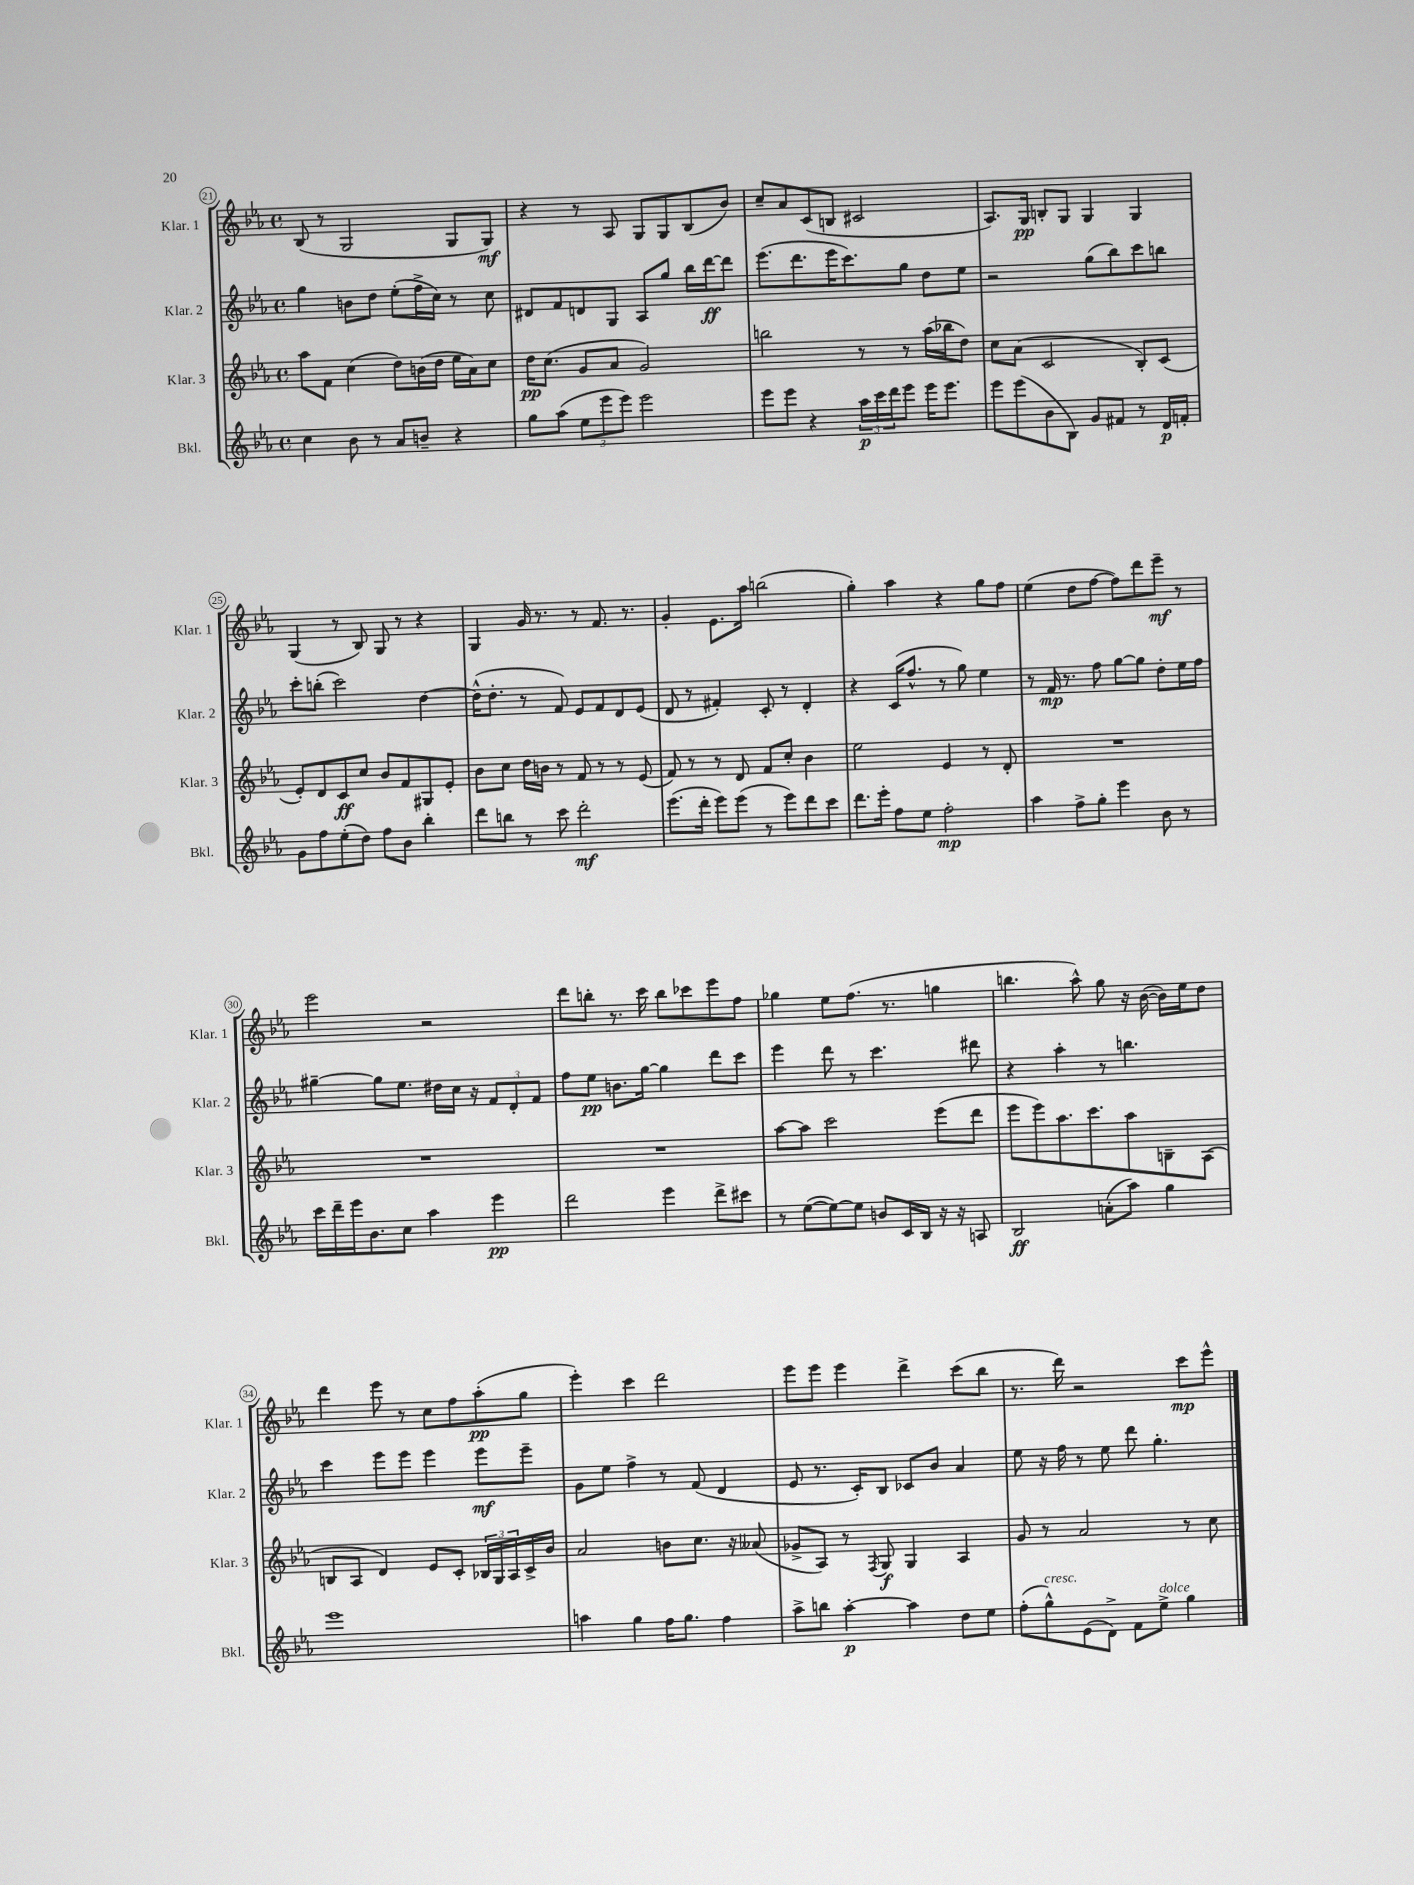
<<
\new StaffGroup <<
\new Staff = "s0" \with { instrumentName = "Klar. 1" shortInstrumentName = "Klar. 1" } {
    \clef treble \key ees \major \defaultTimeSignature \time 4/4
    bes8( r8 g2 g8 g8\mf) |
    r4 r8 aes8 g8 g8 bes8( bes'8) |
    c''8-- aes'8 c'8( b8 cis'2 |
    aes8.) g16\pp b8-. g8 g4 g4 |
    g4( r8 bes8) g8 r8 r4 |
    g4 g'16 r8. r8 f'8. r8. |
    g'4-. ees'8. aes''16 b''2( |
    g''4-.) aes''4 r4 g''8 f''8 |
    ees''4( d''8 f''8~ f''8) d'''8 ees'''8--\mf r8 |
    ees'''2 r2 |
    d'''8 b''8-. r8. c'''16 b''8 ces'''8 ees'''8 f''8 |
    ges''4 ees''8 f''8.( r8. g''4 |
    b''4. aes''8-^) g''8 r16 bes'16~( bes'16) ees''16 d''8 |
    d'''4 ees'''8 r8 c''8 f''8 aes''8-.\pp( g''8 |
    ees'''4-.) c'''4 d'''2 |
    ees'''8 ees'''8 ees'''4 d'''4-> c'''8( bes''8 |
    r8. d'''16) r2 c'''8\mp ees'''8-^ \bar "|." |
}
\new Staff = "s1" \with { instrumentName = "Klar. 2" shortInstrumentName = "Klar. 2" } {
    \clef treble \key ees \major \defaultTimeSignature \time 4/4
    g''4 b'8 d''8 ees''8-.( f''16-> c''16) r8 c''8 |
    dis'8 f'8 d'8 g8 aes8 g''8 bes''16 d'''16~\ff d'''8 |
    ees'''8.( d'''8. ees'''16 c'''8.) g''8 d''8 ees''8 |
    r2 g''8( bes''8) c'''8 b''8 |
    c'''8-. b''8-.( c'''2) d''4~ |
    d''16-^( d''8.-. r8 f'8) ees'8 f'8 d'8 ees'8( |
    d'8 r8 fis'4-.) c'8-. r8 d'4-. |
    r4 c'16( f''8.-^ r8 g''8) ees''4 |
    r8 f'16\mp r8. f''8 g''8~ g''8 d''8-. ees''16 f''16 |
    gis''4~-- gis''8 ees''8. dis''16 c''16 r16 \tuplet 3/2 { f'8 d'8-. f'8 } |
    f''8 ees''8\pp b'8. g''16~ g''4 d'''8 c'''8 |
    ees'''4 d'''8 r8 c'''4. dis'''8 |
    r4 aes''4-. r8 b''4. |
    c'''4 ees'''8 ees'''8 ees'''4 ees'''8\mf ees'''8-- |
    g'8 ees''8 f''4-> r8 f'8( d'4 |
    ees'8 r8. c'16-.) bes8 ces'8 bes'8 aes'4 |
    ees''8 r16 f''16 r8 ees''8 d'''8 g''4.-. \bar "|." |
}
\new Staff = "s2" \with { instrumentName = "Klar. 3" shortInstrumentName = "Klar. 3" } {
    \clef treble \key ees \major \defaultTimeSignature \time 4/4
    aes''8 f'8 c''4( d''8) b'16( d''16 ees''16 aes'16) c''8 |
    d''16\pp c''8.( g'8 aes'8 g'2) |
    b''2 r8 r8 aes''16( bes''16 d''8) |
    c''8 aes'8( c'2 bes8-.) c'8( |
    ees'8-.) d'8 c'8\ff c''8 bes'8 f'8 gis8 ees'8-. |
    bes'8 c''8 d''16 b'16 r8 f'8 r8 r8 ees'8( |
    f'8) r8 r8 d'8 f'8 c''8-. bes'4 |
    ees''2 ees'4 r8 d'8-. |
    R1 |
    R1 |
    R1 |
    aes''8~ aes''8 c'''2 ees'''8( d'''8 |
    ees'''8 ees'''8) aes''8. c'''8. aes''8 b8-- aes8( |
    b8 aes8 d'4) ees'8 c'8-. \tuplet 3/2 { bes16 g16 aes16 } c'16-> bes'16 |
    aes'2 b'8 c''8. r16 aeses'8( |
    ges'8-> aes8) r8 \acciaccatura { f8 } g8\f g4 aes4 |
    g'8 r8 aes'2 r8 c''8 \bar "|." |
}
\new Staff = "s3" \with { instrumentName = "Bkl." shortInstrumentName = "Bkl." } {
    \clef treble \key ees \major \defaultTimeSignature \time 4/4
    c''4 bes'8 r8 aes'8 b'8-- r4 |
    g''8 aes''8( \tuplet 3/2 { ees''8 ees'''8 ees'''8) } ees'''2 |
    ees'''8 ees'''8 r4 \tuplet 3/2 { aes''16\p c'''16 d'''16 } ees'''8 ees'''16 ees'''8. |
    ees'''8 ees'''8( bes'8 bes8) g'8 fis'8 r8 d'16\p f'16-. |
    g'8 f''8 ees''8-.( d''8) f''8 bes'8 bes''4-. |
    d'''8 b''8 r8 c'''8 d'''2-.\mf |
    ees'''8.( d'''16-. ees'''8) ees'''8( r8 ees'''8) d'''8 c'''8 |
    d'''8. ees'''16-. f''8 ees''8 f''2-.\mp |
    aes''4 f''8-> g''8-. ees'''4 bes'8 r8 |
    c'''16 d'''16-- ees'''16 bes'8. c''8 aes''4 ees'''4\pp |
    d'''2 ees'''4 d'''8-> cis'''8 |
    r8 ees''8~( ees''8~) ees''8 b'8 c'16 bes16 r16 r16 a8 |
    bes2\ff a'8-.( aes''8) g''4 |
    ees'''1 |
    a''4 g''4 f''16 g''8. f''4 |
    aes''8-> b''8 aes''4~-.\p aes''4 d''8 ees''8 |
    f''8-.( g''8-^^\markup { \italic "cresc." }) ees'8( d'8->) f'8 ees''8->^\markup { \italic "dolce" } g''4 \bar "|." |
}
>>
>>
\layout { \context { \Score currentBarNumber = #21 \override BarNumber.stencil = #(make-stencil-circler 0.1 0.3 ly:text-interface::print) } }
